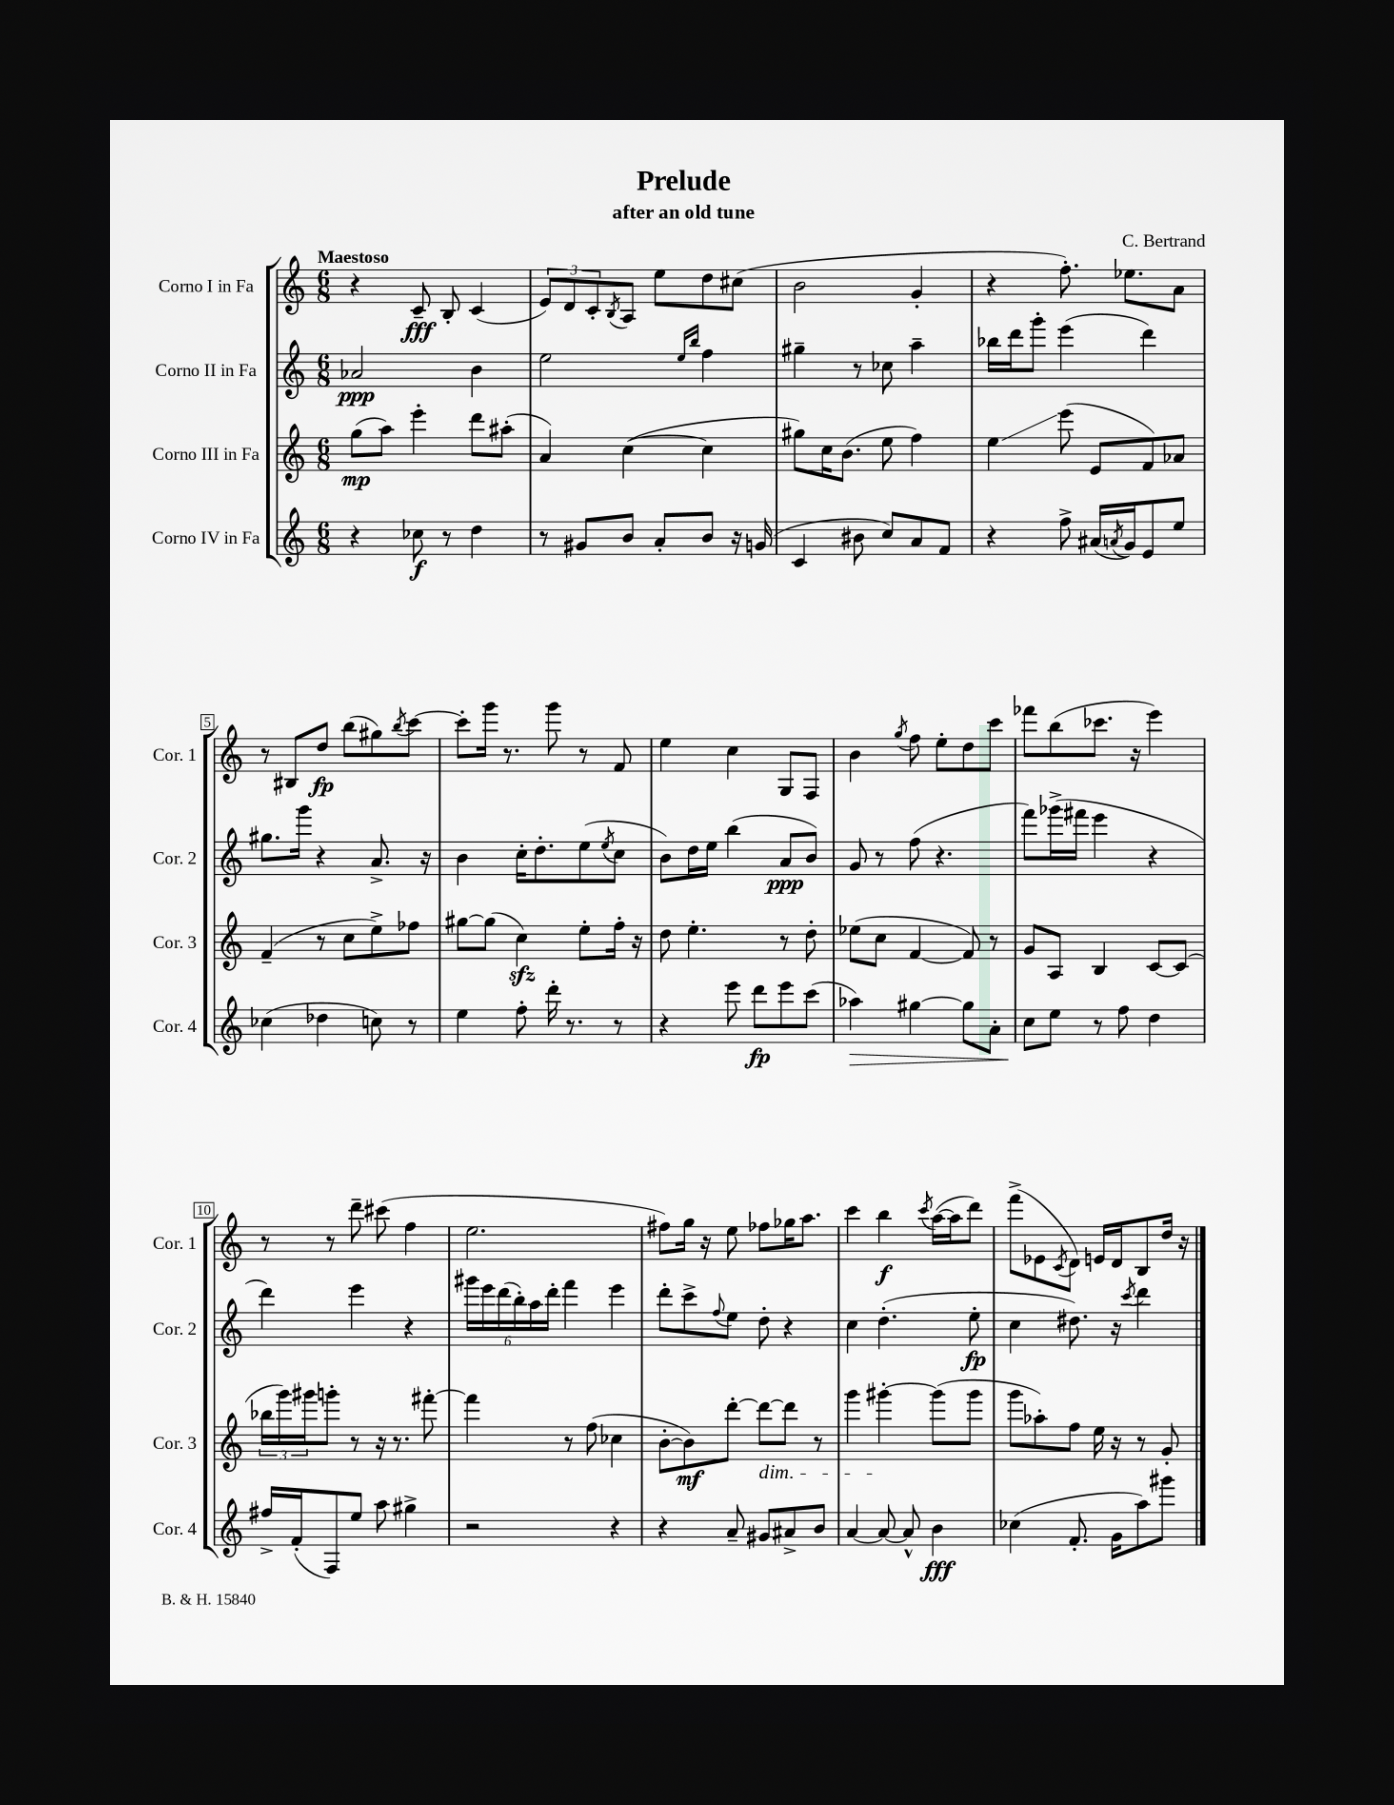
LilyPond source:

\header { title = "Prelude" composer = "C. Bertrand" subtitle = "after an old tune" }
<<
\new StaffGroup <<
\new Staff = "s0" \with { instrumentName = "Corno I in Fa" shortInstrumentName = "Cor. 1" } {
    \clef treble \key c \major \numericTimeSignature \time 6/8 \tempo "Maestoso"
    r4 c'8--\fff b8-. c'4( |
    \tuplet 3/2 { e'8) d'8 c'8-. } \acciaccatura { b8 } a8 e''8 d''8 cis''8( |
    b'2 g'4-. |
    r4 f''8.-.) ees''8. a'8 |
    r8 bis8 d''8\fp b''8( gis''8) \acciaccatura { b''8 } c'''8~ |
    c'''8-. g'''16 r8. g'''8 r8 f'8 |
    e''4 c''4 g8 f8 |
    b'4 \acciaccatura { g''8 } f''8 e''8-. d''8 c'''8 |
    fes'''8 b''8( ces'''8. r16 e'''4) |
    r8 r8 d'''8-- cis'''8( f''4 |
    e''2. |
    fis''8) g''16 r16 e''8 fes''8 ges''16 a''8. |
    c'''4 b''4\f \acciaccatura { c'''8 } a''16~( a''16 d'''8) |
    f'''8->( ees'8 \acciaccatura { c'8 } d'8) e'16 d'16 b8 d''16 r16 \bar "|." |
}
\new Staff = "s1" \with { instrumentName = "Corno II in Fa" shortInstrumentName = "Cor. 2" } {
    \clef treble \key c \major \numericTimeSignature \time 6/8
    aes'2\ppp b'4 |
    e''2 \grace { e''16 b''16 } f''4 |
    gis''4-- r8 ces''8 a''4-- |
    bes''16 d'''16 g'''8-. e'''4( d'''4) |
    gis''8. g'''16 r4 a'8.-> r16 |
    b'4 c''16-. d''8.-. e''8( \acciaccatura { e''8 } c''8 |
    b'8) d''16 e''16 b''4( a'8\ppp b'8) |
    g'8 r8 f''8( r4. |
    f'''8) ges'''16->( fis'''16 e'''4 r4 |
    d'''4) e'''4 r4 |
    \tuplet 6/4 { gis'''16 e'''16 d'''16( b''16-.) a''16 d'''16-. } f'''4 e'''4 |
    d'''8-. c'''8-> \appoggiatura { f''8 } e''8 d''8-. r4 |
    c''4 d''4.-.( e''8-.\fp |
    c''4 dis''8.) r16 \acciaccatura { c'''8 } d'''4 \bar "|." |
}
\new Staff = "s2" \with { instrumentName = "Corno III in Fa" shortInstrumentName = "Cor. 3" } {
    \clef treble \key c \major \numericTimeSignature \time 6/8
    g''8\mp( a''8) e'''4-. d'''8 ais''8-.( |
    a'4) c''4~( c''4 |
    gis''8) c''16 b'8.( e''8 f''4) |
    e''4\glissando e'''8( e'8 f'8) aes'8 |
    f'4--( r8 c''8 e''8->) fes''8 |
    gis''8~ gis''8( c''4\sfz) e''8-. f''16-. r16 |
    d''8 e''4.-. r8 d''8-. |
    ees''8( c''8 f'4~ f'8) r8 |
    g'8 a8 b4 c'8~ c'8( |
    \tuplet 3/2 { bes''16 g'''16) gis'''16 } g'''8-. r8 r16 r8. fis'''8~-. |
    fis'''4 r8 f''8( ces''4 |
    b'8~-. b'8\mf) d'''8~-. d'''8~\dim d'''8 r8 |
    g'''4 gis'''4~-.\! gis'''8( gis'''8 |
    g'''8 aes''8-.) f''8 e''16 r16 r8 g'8-. \bar "|." |
}
\new Staff = "s3" \with { instrumentName = "Corno IV in Fa" shortInstrumentName = "Cor. 4" } {
    \clef treble \key c \major \numericTimeSignature \time 6/8
    r4 ces''8\f r8 d''4 |
    r8 gis'8 b'8 a'8-. b'8 r16 g'16( |
    c'4 bis'8 c''8) a'8 f'8 |
    r4 f''8-> ais'16( \acciaccatura { a'8 } g'16) e'8 e''8 |
    ces''4( des''4 c''8) r8 |
    e''4 f''8-. d'''16-. r8. r8 |
    r4 e'''8 d'''8\fp e'''8 c'''8( |
    aes''4\>) gis''4~ gis''8 a'8-. |
    c''8\! e''8 r8 f''8 d''4 |
    fis''16-> f'16-.( f8) e''8 a''8 gis''4-> |
    r2 r4 |
    r4 a'8-- gis'8 ais'8-> b'8 |
    a'4~ a'8~ a'8-^ b'4\fff |
    ces''4( f'8.-. g'16 a''8) gis'''8 \bar "|." |
}
>>
>>
\layout { \context { \Score \override BarNumber.stencil = #(make-stencil-boxer 0.1 0.3 ly:text-interface::print) } }
